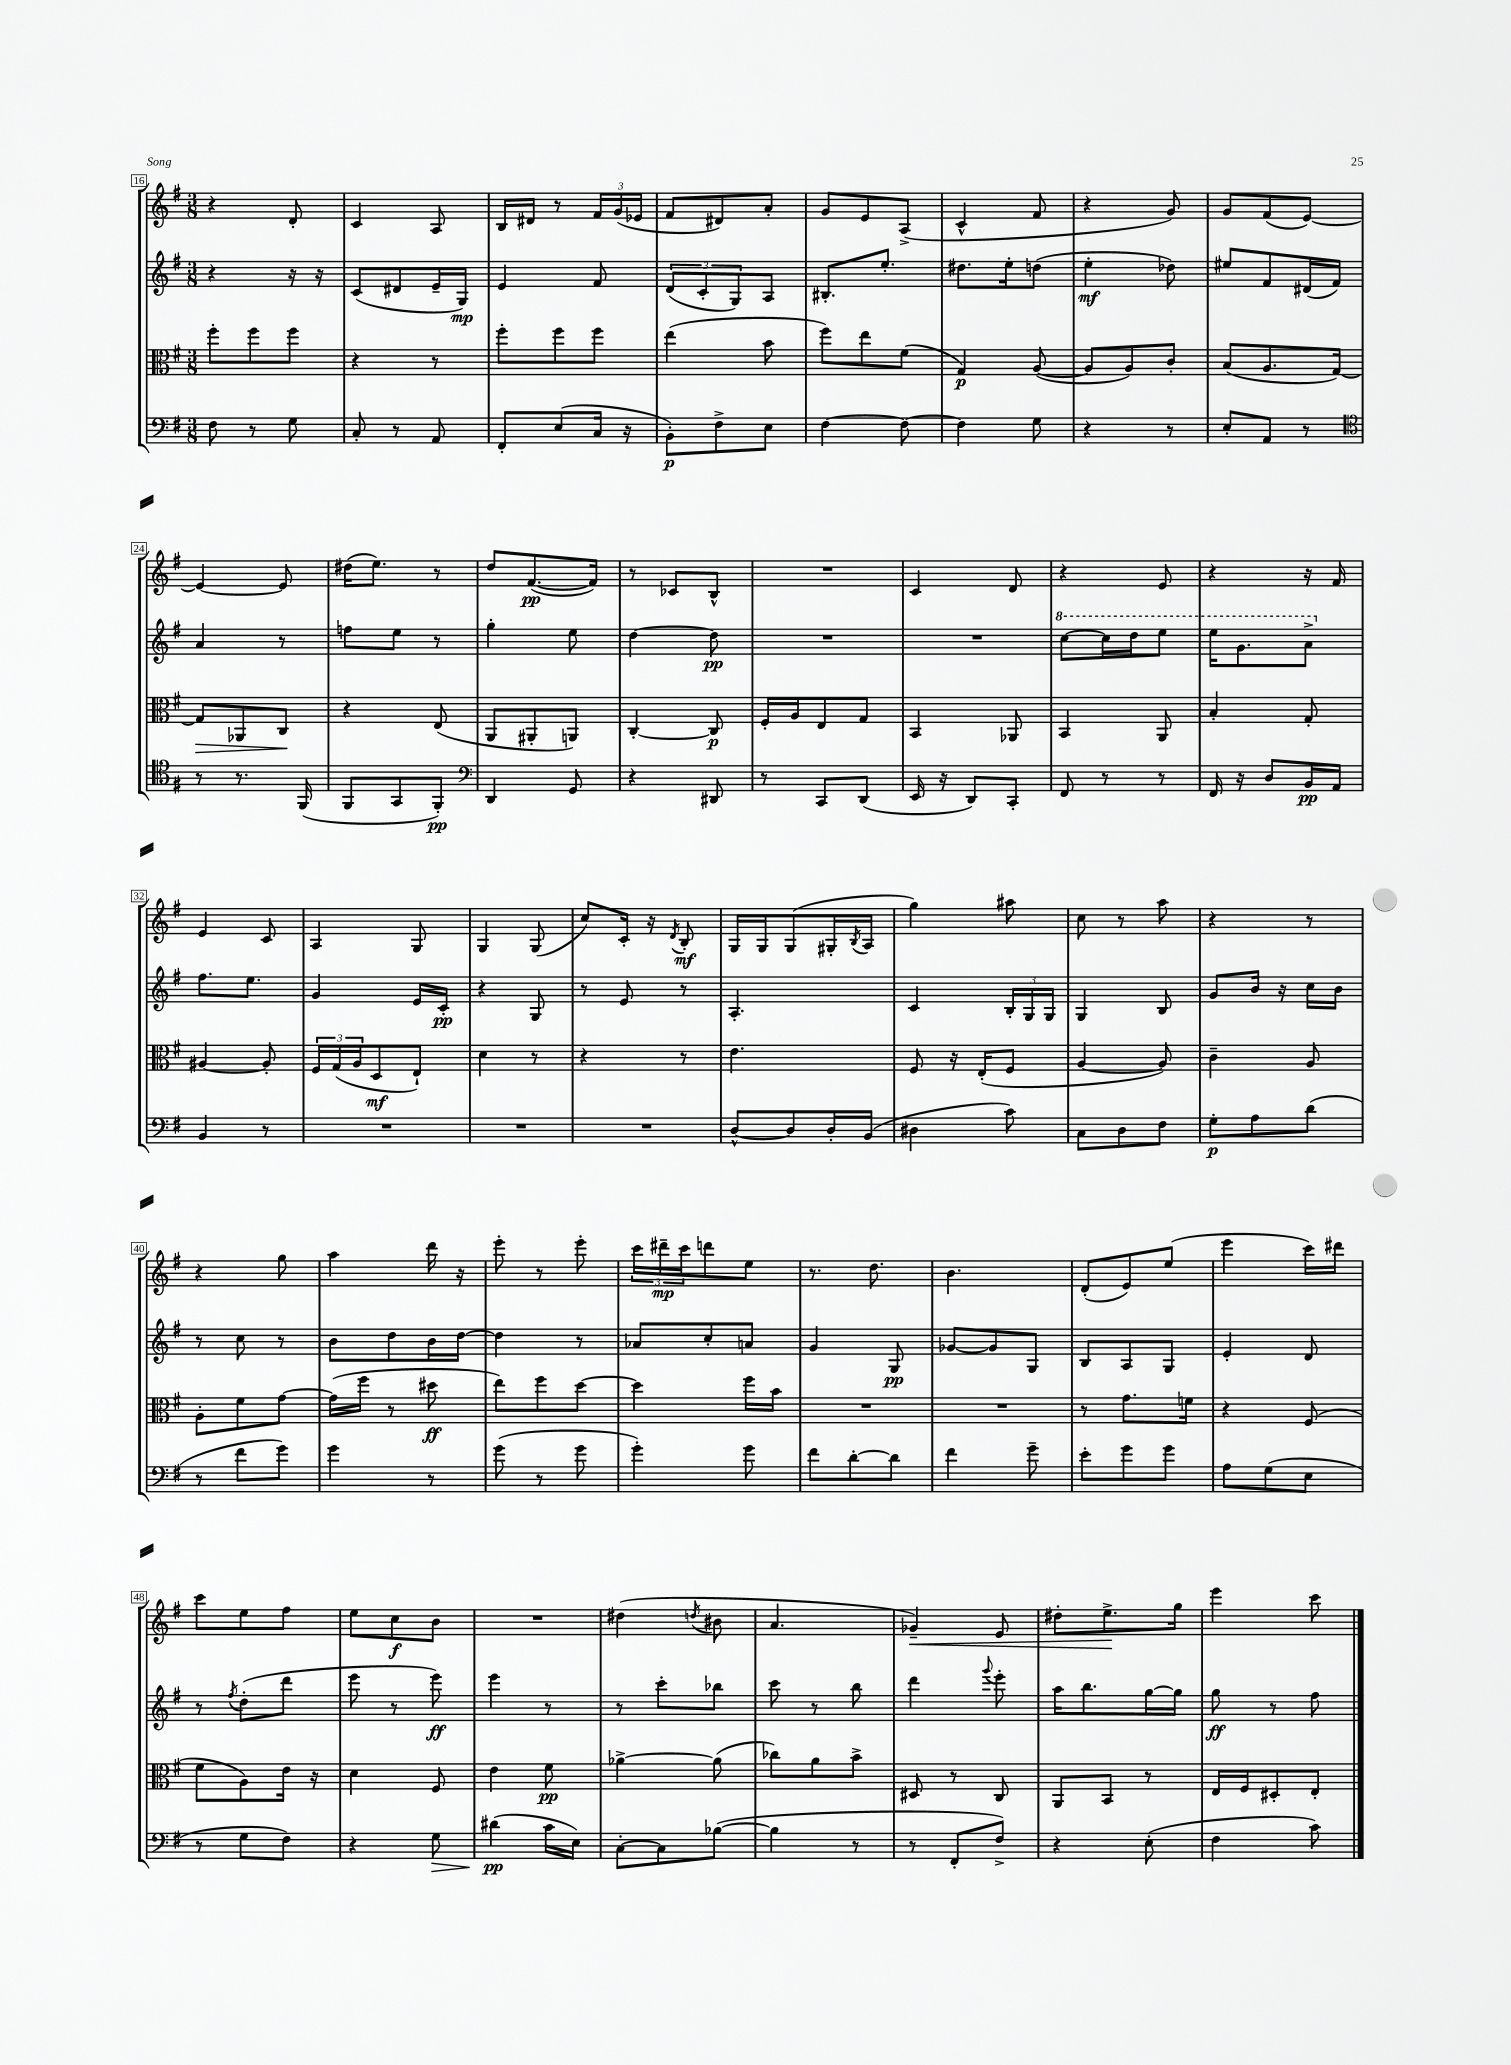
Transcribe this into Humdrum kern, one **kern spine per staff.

**kern	**dynam	**kern	**dynam	**kern	**dynam	**kern	**dynam
*part4	*part4	*part3	*part3	*part2	*part2	*part1	*part1
*staff4	*staff4	*staff3	*staff3	*staff2	*staff2	*staff1	*staff1
*clefF4	*	*clefC3	*	*clefG2	*	*clefG2	*
*k[f#]	*	*k[f#]	*	*k[f#]	*	*k[f#]	*
*M3/8	*	*M3/8	*	*M3/8	*	*M3/8	*
=16	=16	=16	=16	=16	=16	=16	=16
8F#\	.	8ff#'\L	.	4r	.	4r	.
8r	.	8ff#\	.	.	.	.	.
8G\	.	8ff#\J	.	16r	.	8d'/	.
.	.	.	.	16r	.	.	.
=17	=17	=17	=17	=17	=17	=17	=17
8C'/	.	4r	.	(8c/L	.	4c/	.
8r	.	.	.	8d#X/	.	.	.
8AA/	.	8r	.	16e~/L	.	8A/	.
.	.	.	.	16G/JJ)	mp	.	.
=18	=18	=18	=18	=18	=18	=18	=18
8FF#'/L	.	8ff#'\L	.	4e/	.	16B/LL	.
.	.	.	.	.	.	16d#X/JJ	.
(8E/	.	8ff#\	.	.	.	8r	.
16C/Jk	.	8ff#\J	.	8f#/	.	24f#/LL	.
.	.	.	.	.	.	(24g/	.
16r	.	.	.	.	.	.	.
.	.	.	.	.	.	24e-X/JJ	.
=19	=19	=19	=19	=19	=19	=19	=19
8BB'\L)	p	(4ee\	.	(12d/L	.	8f#/L	.
.	.	.	.	12c'/	.	.	.
8F#^\	.	.	.	.	.	8d#X/)	.
.	.	.	.	12G/)	.	.	.
8E\J	.	8b\	.	8A/J	.	8a'/J	.
=20	=20	=20	=20	=20	=20	=20	=20
[4F#\	.	8ff#\L)	.	8.B#X'/L	.	8g/L	.
.	.	8ee\	.	.	.	8e/	.
.	.	.	.	8.ee'/J	.	.	.
8F#\_	.	(8f#\J	.	.	.	(8A^/J	.
=21	=21	=21	=21	=21	=21	=21	=21
4F#\]	.	4G/)	p	8.dd#X\L	.	4c^^/	.
.	.	.	.	16ee'\k	.	.	.
8G\	.	([8A/	.	(8ddn\J	.	8f#/	.
=22	=22	=22	=22	=22	=22	=22	=22
4r	.	8A/L]	.	4ee'\	mf	4r	.
.	.	8A/)	.	.	.	.	.
8r	.	8c'/J	.	8dd-X\)	.	8g/)	.
=23	=23	=23	=23	=23	=23	=23	=23
8E'/L	.	(8B/L	.	8ee#X/L	.	8g/L	.
8AA/J	.	8.A/	.	8f#/	.	(8f#/	.
8r	.	.	.	(16d#X/L	.	[8e/J)	.
.	.	[16G/Jk)	.	16f#/JJ)	.	.	.
!!LO:LB:g=z
=24	=24	=24	=24	=24	=24	=24	=24
*clefC4	*	*	*	*	*	*	*
!	!	!	!LO:HP:b	!	!	!	!
8r	.	8G/L]	>	4a/	.	4e/_	.
8.r	.	8AA-X/	.	.	.	.	.
.	.	8C/J	.	8r	.	8e/]	.
(16FF#/	.	.	.	.	.	.	.
.	.	.	]	.	.	.	.
=25	=25	=25	=25	=25	=25	=25	=25
8FF#/L	.	4r	.	8ffn\L	.	(16dd#X\KL	.
.	.	.	.	.	.	8.ee\J)	.
8GG/	.	.	.	8ee\J	.	.	.
8FF#'/J)	pp	(8E/	.	8r	.	8r	.
=26	=26	=26	=26	=26	=26	=26	=26
*clefF4	*	*	*	*	*	*	*
4DD/	.	8AA/L	.	4gg'\	.	8dd/L	.
.	.	8AA#X'/	.	.	.	([8.f#/	pp
8GG/	.	8AAn/J)	.	8ee\	.	.	.
.	.	.	.	.	.	16f#/Jk])	.
=27	=27	=27	=27	=27	=27	=27	=27
4r	.	[4C'/	.	[4dd\	.	8r	.
.	.	.	.	.	.	8c-X/L	.
8DD#X/	.	8C/]	p	8dd\]	pp	8B^^/J	.
=28	=28	=28	=28	=28	=28	=28	=28
8r	.	16F#'/LL	.	4.r	.	4.r	.
.	.	16A/J	.	.	.	.	.
8CC/L	.	8E/	.	.	.	.	.
(8DD/J	.	8G/J	.	.	.	.	.
=29	=29	=29	=29	=29	=29	=29	=29
16EE/	.	4BB/	.	4.r	.	4c/	.
16r	.	.	.	.	.	.	.
8DD/L)	.	.	.	.	.	.	.
8CC'/J	.	8AA-X/	.	.	.	8d/	.
=30	=30	=30	=30	=30	=30	=30	=30
*	*	*	*	*8va	*	*	*
8FF#/	.	4BB/	.	[8ccc\L	.	4r	.
8r	.	.	.	16ccc\L]	.	.	.
.	.	.	.	16ddd\J	.	.	.
8r	.	8AA/	.	8eee\J	.	8e/	.
=31	=31	=31	=31	=31	=31	=31	=31
16FF#/	.	4B'/	.	16eee\KL	.	4r	.
16r	.	.	.	8.gg\	.	.	.
8D/L	.	.	.	.	.	.	.
16BB/L	pp	8G'/	.	8aa^\J	.	16r	.
16AA/JJ	.	.	.	.	.	16f#/	.
!!LO:LB:g=z
=32	=32	=32	=32	=32	=32	=32	=32
*	*	*	*	*X8va	*	*	*
4BB/	.	[4A#X/	.	8.ff#\L	.	4e/	.
.	.	.	.	8.ee\J	.	.	.
8r	.	8A#'/]	.	.	.	8c/	.
=33	=33	=33	=33	=33	=33	=33	=33
4.r	.	24F#/LL	.	4g/	.	4A/	.
.	.	(24G/	.	.	.	.	.
.	.	24A/J	.	.	.	.	.
.	.	8D/	mf	.	.	.	.
.	.	8E`/J)	.	16e/LL	.	8G/	.
.	.	.	.	16c'/JJ	pp	.	.
=34	=34	=34	=34	=34	=34	=34	=34
4.r	.	4d\	.	4r	.	4G/	.
.	.	8r	.	8G/	.	(8G/	.
=35	=35	=35	=35	=35	=35	=35	=35
4.r	.	4r	.	8r	.	8cc/L)	.
.	.	.	.	8e/	.	16c'/Jk	.
.	.	.	.	.	.	16r	.
.	.	.	.	.	.	8qd/	.
.	.	8r	.	8r	.	8B'/	mf
=36	=36	=36	=36	=36	=36	=36	=36
[8D^^/L	.	4.e\	.	4.A'/	.	16G/LL	.
.	.	.	.	.	.	16G/J	.
8D/]	.	.	.	.	.	(8G/	.
16D'/L	.	.	.	.	.	16G#X'/L	.
.	.	.	.	.	.	8qB/	.
(16BB/JJ	.	.	.	.	.	16A/JJ	.
=37	=37	=37	=37	=37	=37	=37	=37
4D#X\	.	8F#/	.	4c/	.	4gg\)	.
.	.	16r	.	.	.	.	.
.	.	(16E'/KL	.	.	.	.	.
8c\)	.	8F#/J	.	24B'/LL	.	8aa#X\	.
.	.	.	.	24G/	.	.	.
.	.	.	.	24G/JJ	.	.	.
=38	=38	=38	=38	=38	=38	=38	=38
8C\L	.	[4A/	.	4G/	.	8cc\	.
8D\	.	.	.	.	.	8r	.
8F#\J	.	8A/])	.	8B/	.	8aa\	.
=39	=39	=39	=39	=39	=39	=39	=39
8G'\L	p	4c~\	.	8g/L	.	4r	.
8A\	.	.	.	16b/Jk	.	.	.
.	.	.	.	16r	.	.	.
(8d\J	.	8A/	.	16cc\LL	.	8r	.
.	.	.	.	16b\JJ	.	.	.
!!LO:LB:g=z
=40	=40	=40	=40	=40	=40	=40	=40
8r	.	8A'\L	.	8r	.	4r	.
8f#\L	.	8f#\	.	8cc\	.	.	.
8g\J)	.	[8g\J	.	8r	.	8gg\	.
=41	=41	=41	=41	=41	=41	=41	=41
4g\	.	(16g\LL]	.	8b\L	.	4aa\	.
.	.	16ff#\JJ	.	.	.	.	.
.	.	8r	.	8dd\	.	.	.
8r	.	8dd#X\	ff	16b\L	.	16ddd\	.
.	.	.	.	[16dd\JJ	.	16r	.
=42	=42	=42	=42	=42	=42	=42	=42
(8g\	.	8ee\L)	.	4dd\]	.	8eee'\	.
8r	.	8ff#\	.	.	.	8r	.
8g\	.	[8dd\J	.	8r	.	8eee'\	.
=43	=43	=43	=43	=43	=43	=43	=43
4g'\)	.	4dd\]	.	8a-X/L	.	24ccc\LL	.
.	.	.	.	.	.	24ddd#X~\	mp
.	.	.	.	.	.	24ccc\J	.
.	.	.	.	8cc'/	.	8dddn\	.
8g\	.	16ff#\LL	.	8an/J	.	8ee\J	.
.	.	16b\JJ	.	.	.	.	.
=44	=44	=44	=44	=44	=44	=44	=44
8f#\L	.	4.r	.	4g/	.	8.r	.
[8d'\	.	.	.	.	.	.	.
.	.	.	.	.	.	8.dd\	.
8d\J]	.	.	.	8G/	pp	.	.
=45	=45	=45	=45	=45	=45	=45	=45
4f#\	.	4.r	.	[8g-X/L	.	4.b\	.
.	.	.	.	8g-/]	.	.	.
8g~\	.	.	.	8G/J	.	.	.
=46	=46	=46	=46	=46	=46	=46	=46
8e'\L	.	8r	.	8B/L	.	(8d'/L	.
8g\	.	8.g\L	.	8A/	.	8e/)	.
8g\J	.	.	.	8G/J	.	(8ee/J	.
.	.	16fn\Jk	.	.	.	.	.
=47	=47	=47	=47	=47	=47	=47	=47
8A\L	.	4r	.	4e'/	.	4eee\	.
(8G\	.	.	.	.	.	.	.
8E\J	.	(8F#/	.	8d/	.	16ccc\LL)	.
.	.	.	.	.	.	16ddd#X\JJ	.
!!LO:LB:g=z
=48	=48	=48	=48	=48	=48	=48	=48
8r	.	8f#\L	.	8r	.	8ccc\L	.
.	.	.	.	8qff#/	.	.	.
8G\L	.	8A\)	.	(8dd'\L	.	8ee\	.
8F#\J)	.	16e\Jk	.	8ddd\J	.	8ff#\J	.
.	.	16r	.	.	.	.	.
=49	=49	=49	=49	=49	=49	=49	=49
4r	.	4d\	.	8eee\	.	8ee\L	.
.	.	.	.	8r	.	8cc\	f
!	!LO:HP:b	!	!	!	!	!	!
8G\	>	8F#/	.	8eee\)	ff	8b\J	.
=50	=50	=50	=50	=50	=50	=50	=50
(4d#X\	pp	4e\	.	4eee\	.	4.r	.
16c\LL	]	8f#\	pp	8r	.	.	.
16E\JJ)	.	.	.	.	.	.	.
=51	=51	=51	=51	=51	=51	=51	=51
[8C'\L	.	[4a-X^\	.	8r	.	(4dd#X\	.
8C\]	.	.	.	8ccc'\L	.	.	.
.	.	.	.	.	.	8qddn/	.
([8B-X\J	.	(8a-\]	.	8bb-X\J	.	8b#X\	.
=52	=52	=52	=52	=52	=52	=52	=52
4B-\]	.	8cc-X\L)	.	8ccc\	.	4.a/	.
.	.	8a\	.	8r	.	.	.
8r	.	8b^\J	.	8bb\	.	.	.
=53	=53	=53	=53	=53	=53	=53	=53
!	!	!	!	!	!	!	!LO:HP:b
8r	.	8D#X/	.	4ddd\	.	4g-X~/)	<
8FF#'/L	.	8r	.	.	.	.	.
.	.	.	.	8qqggg/	.	.	.
8F#^/J)	.	8C/	.	8eee'\	.	8e/	.
=54	=54	=54	=54	=54	=54	=54	=54
4r	.	8AA/L	.	16aa\KL	.	8dd#X'\L	.
.	.	.	.	8.bb\	.	.	.
.	.	8BB/J	.	.	.	8.ee^\	.
(8E'\	.	8r	.	[16gg\L	.	.	.
.	.	.	.	16gg\JJ]	.	16gg\Jk	[
=55	=55	=55	=55	=55	=55	=55	=55
4F#\	.	16E/LL	.	8gg\	ff	4eee\	.
.	.	16F#/J	.	.	.	.	.
.	.	8D#X'/	.	8r	.	.	.
8c\)	.	8E'/J	.	8ff#\	.	8ccc\	.
==	==	==	==	==	==	==	==
*-	*-	*-	*-	*-	*-	*-	*-
